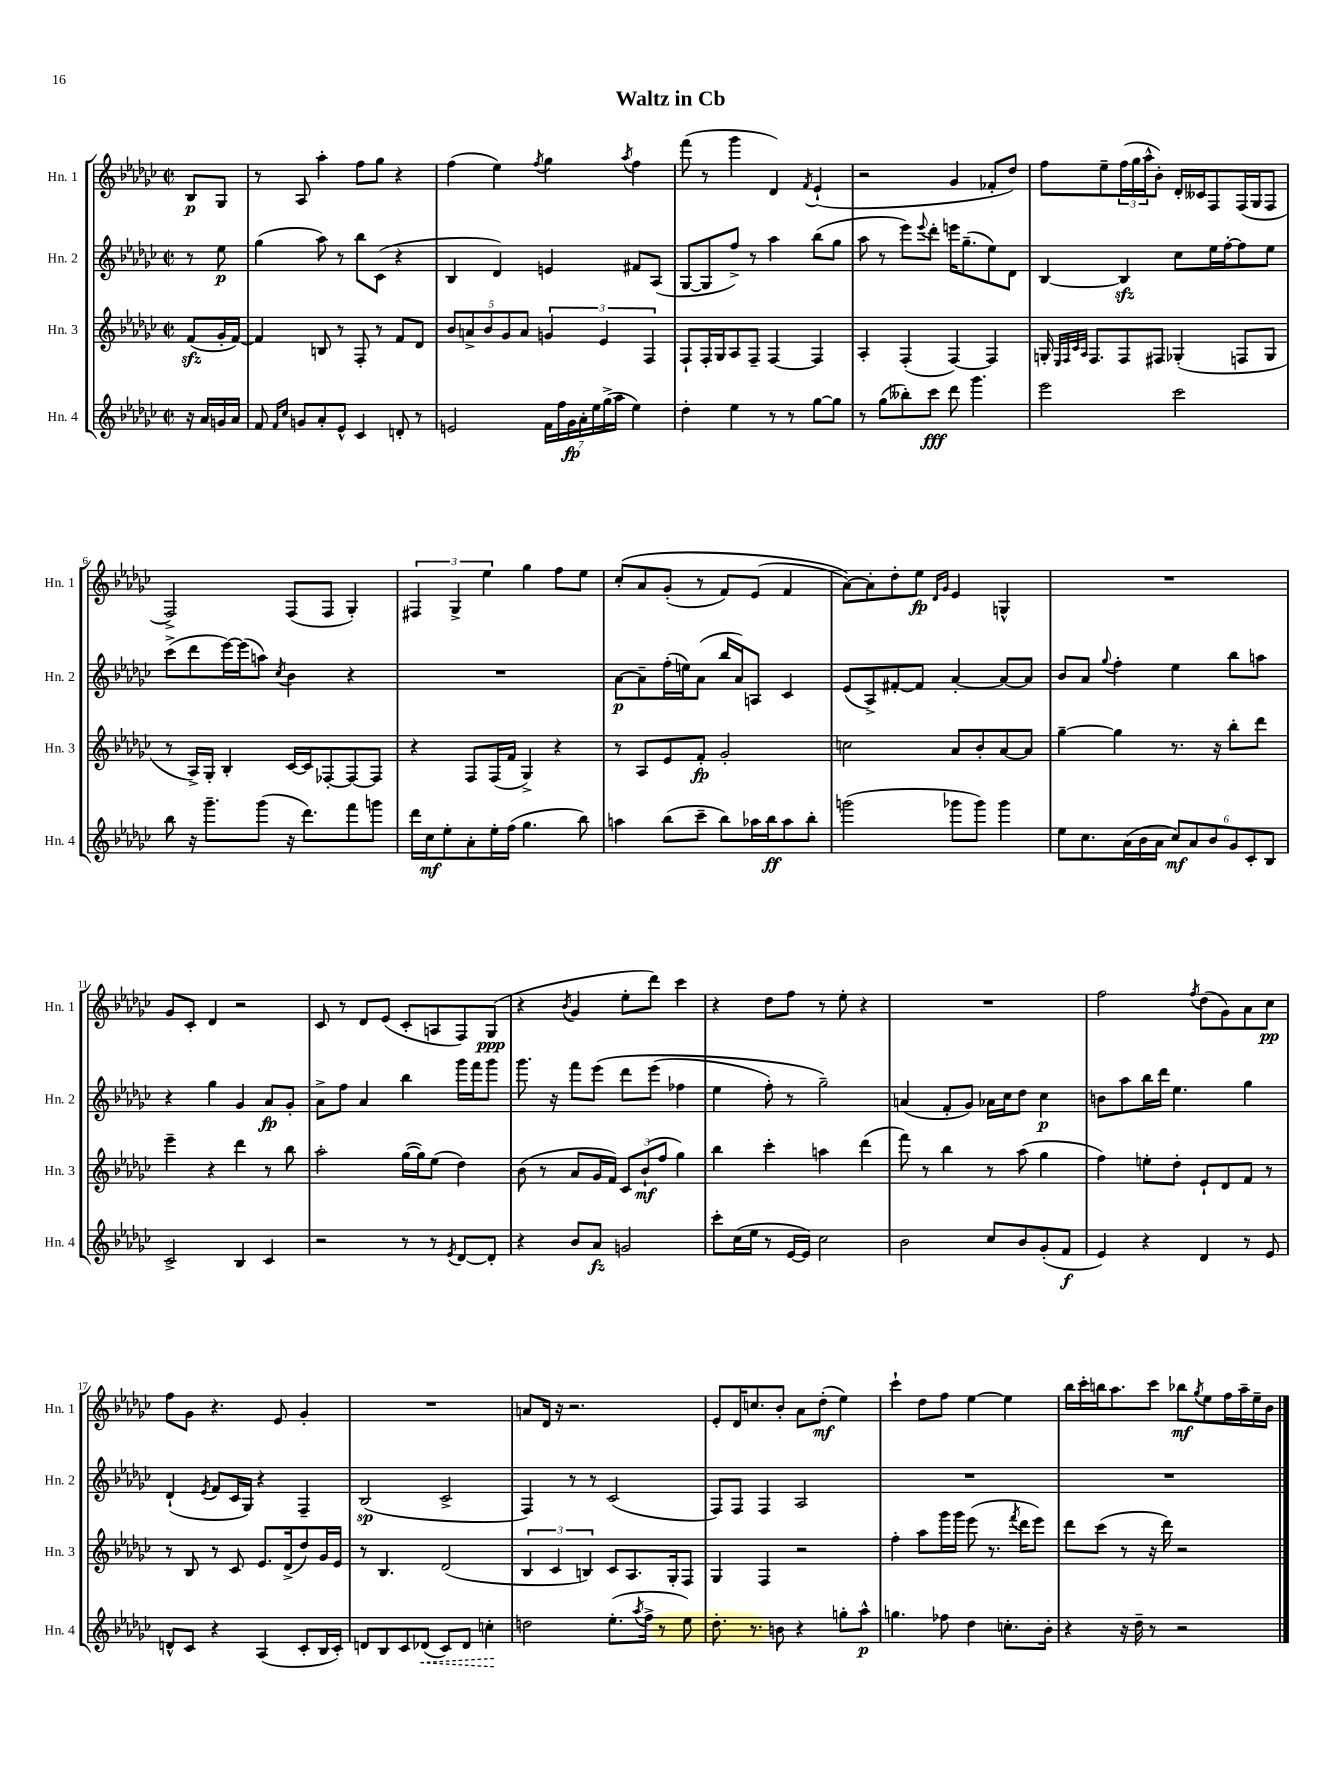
\header { title = "Waltz in Cb" }
<<
\new StaffGroup <<
\new Staff = "s0" \with { instrumentName = "Hn. 1" shortInstrumentName = "Hn. 1" } {
    \clef treble \key ges \major \defaultTimeSignature \time 2/2 \partial 4
    bes8\p ges8 |
    r8 aes8 aes''4-. f''8 ges''8 r4 |
    f''4( ees''4) \acciaccatura { f''8 } ges''4 \acciaccatura { aes''8 } f''4 |
    f'''8( r8 ges'''4 des'4) \acciaccatura { f'8 } ees'4-!( |
    r2 ges'4 fes'8-. des''8) |
    f''8 ees''8-- \tuplet 3/2 { f''16( ges''16 aes''16-^ } bes'8-.) des'16-. ceses'16 f8 f16( ges16 f8 |
    f2->) f8( f8 ges4-.) |
    \tuplet 3/2 { fis4 ges4-> ees''4 } ges''4 f''8 ees''8 |
    ces''8-.\( aes'8 ges'8-.( r8 f'8) ees'8( f'4 |
    aes'8~)\) aes'8-. des''8-. ees''8\fp \grace { des'16 ges'16 } ees'4 g4-^ |
    R1 |
    ges'8 ces'8-. des'4 r2 |
    ces'8 r8 des'8 ees'8( ces'8-. a8 f8) ges8\ppp( |
    r4 \acciaccatura { bes'8 } ges'4 ees''8-. des'''8) ces'''4 |
    r4 des''8 f''8 r8 ees''8-. r4 |
    R1 |
    f''2 \acciaccatura { f''8 } des''8( ges'8) aes'8 ces''8\pp |
    f''8 ges'8 r4. ees'8 ges'4-. |
    R1 |
    a'8 des'16 r16 r2. |
    ees'8-. des'16 c''8. bes'8-. aes'8 des''8-.\mf( ees''4) |
    ces'''4-! des''8 f''8 ees''4~ ees''4 |
    bes''16 ces'''16-. b''16 aes''8. ces'''8 bes''8\mf \acciaccatura { ges''8 } ees''8 f''16 aes''16-- ees''16-- bes'16 \bar "|." |
}
\new Staff = "s1" \with { instrumentName = "Hn. 2" shortInstrumentName = "Hn. 2" } {
    \clef treble \key ges \major \defaultTimeSignature \time 2/2 \partial 4
    r8 ees''8\p |
    ges''4( aes''8) r8 bes''8 ces'8( r4 |
    bes4 des'4) e'4 fis'8 aes8( |
    ges8~ ges8 f''8->) r8 aes''4 bes''8( ges''8 |
    aes''8 r8 ees'''8) \appoggiatura { ees'''8 } des'''8-. e'''16 ges''8.--( ees''8) des'8 |
    bes4~ bes4\sfz ces''8 ees''16 f''16~-. f''8 ees''8 |
    ces'''8->( des'''8 ees'''16~) ees'''16( a''8) \acciaccatura { ces''8 } bes'4 r4 |
    R1 |
    aes'8~\p aes'8-- f''16-.( e''16) aes'8( bes''16 aes'16) a8 ces'4 |
    ees'8( aes8->) fis'8~-. fis'8 aes'4~-. aes'8~ aes'8 |
    bes'8 aes'8 \appoggiatura { ges''8 } f''4-. ees''4 bes''8 a''8 |
    r4 ges''4 ges'4 aes'8\fp ges'8-. |
    aes'8-> f''8 aes'4 bes''4 ges'''16 f'''16 ges'''8 |
    ges'''8. r16 f'''8 ees'''8\( des'''8 ees'''8( fes''4 |
    ees''4 f''8-.) r8 ges''2--\) |
    a'4( f'8-. ges'8) aes'16 ces''16 des''8 ces''4\p |
    b'8 aes''8 bes''16 des'''16 ees''4. ges''4 |
    des'4-!( \acciaccatura { ees'8 } f'8 ces'16 ges16) r4 f4-- |
    bes2\sp( ces'2-> |
    f4) r8 r8 ces'2( |
    f8) f8 f4 aes2 |
    R1 |
    R1 \bar "|." |
}
\new Staff = "s2" \with { instrumentName = "Hn. 3" shortInstrumentName = "Hn. 3" } {
    \clef treble \key ges \major \defaultTimeSignature \time 2/2 \partial 4
    f'8\sfz( ges'16-. f'16~) |
    f'4 b8 r8 f8-. r8 f'8 des'8 |
    \tuplet 5/4 { bes'8 a'8-> bes'8 ges'8 a'8 } \tuplet 3/2 { g'4 ees'4 f4 } |
    f8-! f16-. ges16 aes8 f8-- f4~ f4 |
    aes4-. f4-.( f4~) f4 |
    g16-. \grace { ees32 f32 ces'32 aes32 } f8. f8 fis8 ges4-.( f8 ges8 |
    r8 aes16->) ges16-. bes4-. ces'16~ ces'16 fes8~-. fes8~ fes8 |
    r4 f8 f16( f'16 ges4->) r4 |
    r8 aes8 ees'8 f'8-.\fp ges'2-. |
    c''2 aes'8 bes'8-. aes'8~ aes'8 |
    ges''4~-- ges''4 r8. r16 bes''8-. des'''8 |
    ees'''4-- r4 des'''4 r8 bes''8 |
    aes''2-. ges''16~( ges''16) ees''8( des''4) |
    bes'8( r8 aes'8 ges'16 f'16) \tuplet 3/2 { ces'8 bes'8-!\mf( f''8 } ges''4) |
    bes''4 ces'''4-. a''4 des'''4( |
    f'''8) r8 bes''4 r8 aes''8( ges''4 |
    f''4) e''8-. des''8-. ees'8-! des'8 f'8 r8 |
    r8 bes8 r8 ces'8 ees'8. des'16->( des''8) ges'16 ees'16 |
    r8 bes4. des'2( |
    \tuplet 3/2 { bes4 ces'4 b4) } ces'8 aes8. ges16-. f8 |
    ges4 f4 r2 |
    f''4-. aes''8 ges'''16 ges'''16 ees'''8( r8. \acciaccatura { f'''8 } des'''16 ees'''8) |
    des'''8 ces'''8( r8 r16 des'''16) r2 \bar "|." |
}
\new Staff = "s3" \with { instrumentName = "Hn. 4" shortInstrumentName = "Hn. 4" } {
    \clef treble \key ges \major \defaultTimeSignature \time 2/2 \partial 4
    r16 aes'16 g'16 aes'16 |
    f'8 \grace { f'16 ces''16 } g'8 aes'8-. ees'8-^ ces'4 d'8-. r8 |
    e'2 \tuplet 7/4 { f'16 f''16 ges'16\fp aes'16-. ees''16 ges''16->( aes''16 } ees''4) |
    des''4-. ees''4 r8 r8 ges''8~ ges''8 |
    r8 ges''8( beses''8-.) ces'''8\fff des'''8 ges'''4. |
    ees'''2 ces'''2 |
    bes''8 r16 ges'''8.-- ges'''8( r16 des'''8.) f'''8 g'''8 |
    des'''16 ces''16\mf ees''8-. aes'8-. ees''16-. f''16( ges''4. bes''8) |
    a''4 bes''8( ces'''8-- bes''8) aes''16 bes''16\ff aes''8 bes''8-. |
    g'''2( ges'''8 ges'''8) ges'''4 |
    ees''8 ces''8. aes'16( bes'16 aes'16 \tuplet 6/4 { ces''8\mf) aes'8 bes'8 ges'8 ces'8-. bes8 } |
    ces'2-> bes4 ces'4 |
    r2 r8 r8 \acciaccatura { ees'8 } des'8~ des'8-. |
    r4 bes'8 aes'8\fz g'2 |
    ces'''8-. ces''16( ees''16 r8 ees'16~ ees'16) ces''2 |
    bes'2 ces''8 bes'8 ges'8-.( f'8\f |
    ees'4) r4 des'4 r8 ees'8 |
    d'8-^ ces'8 r4 aes4( ces'8-. bes16 ces'16-.) |
    d'8 bes8 ces'8 \once \override Hairpin.style = #'dashed-line des'8\<( ces'8) des'8 c''4-.\! |
    d''2 ees''8.-.( \acciaccatura { aes''8 } f''16-> r8 ees''8) |
    des''8.-. r8. b'8 r4 g''8-. aes''8-^\p |
    g''4. fes''8 des''4 c''8.-. bes'16-. |
    r4 r16 des''16-- r8 r2 \bar "|." |
}
>>
>>
